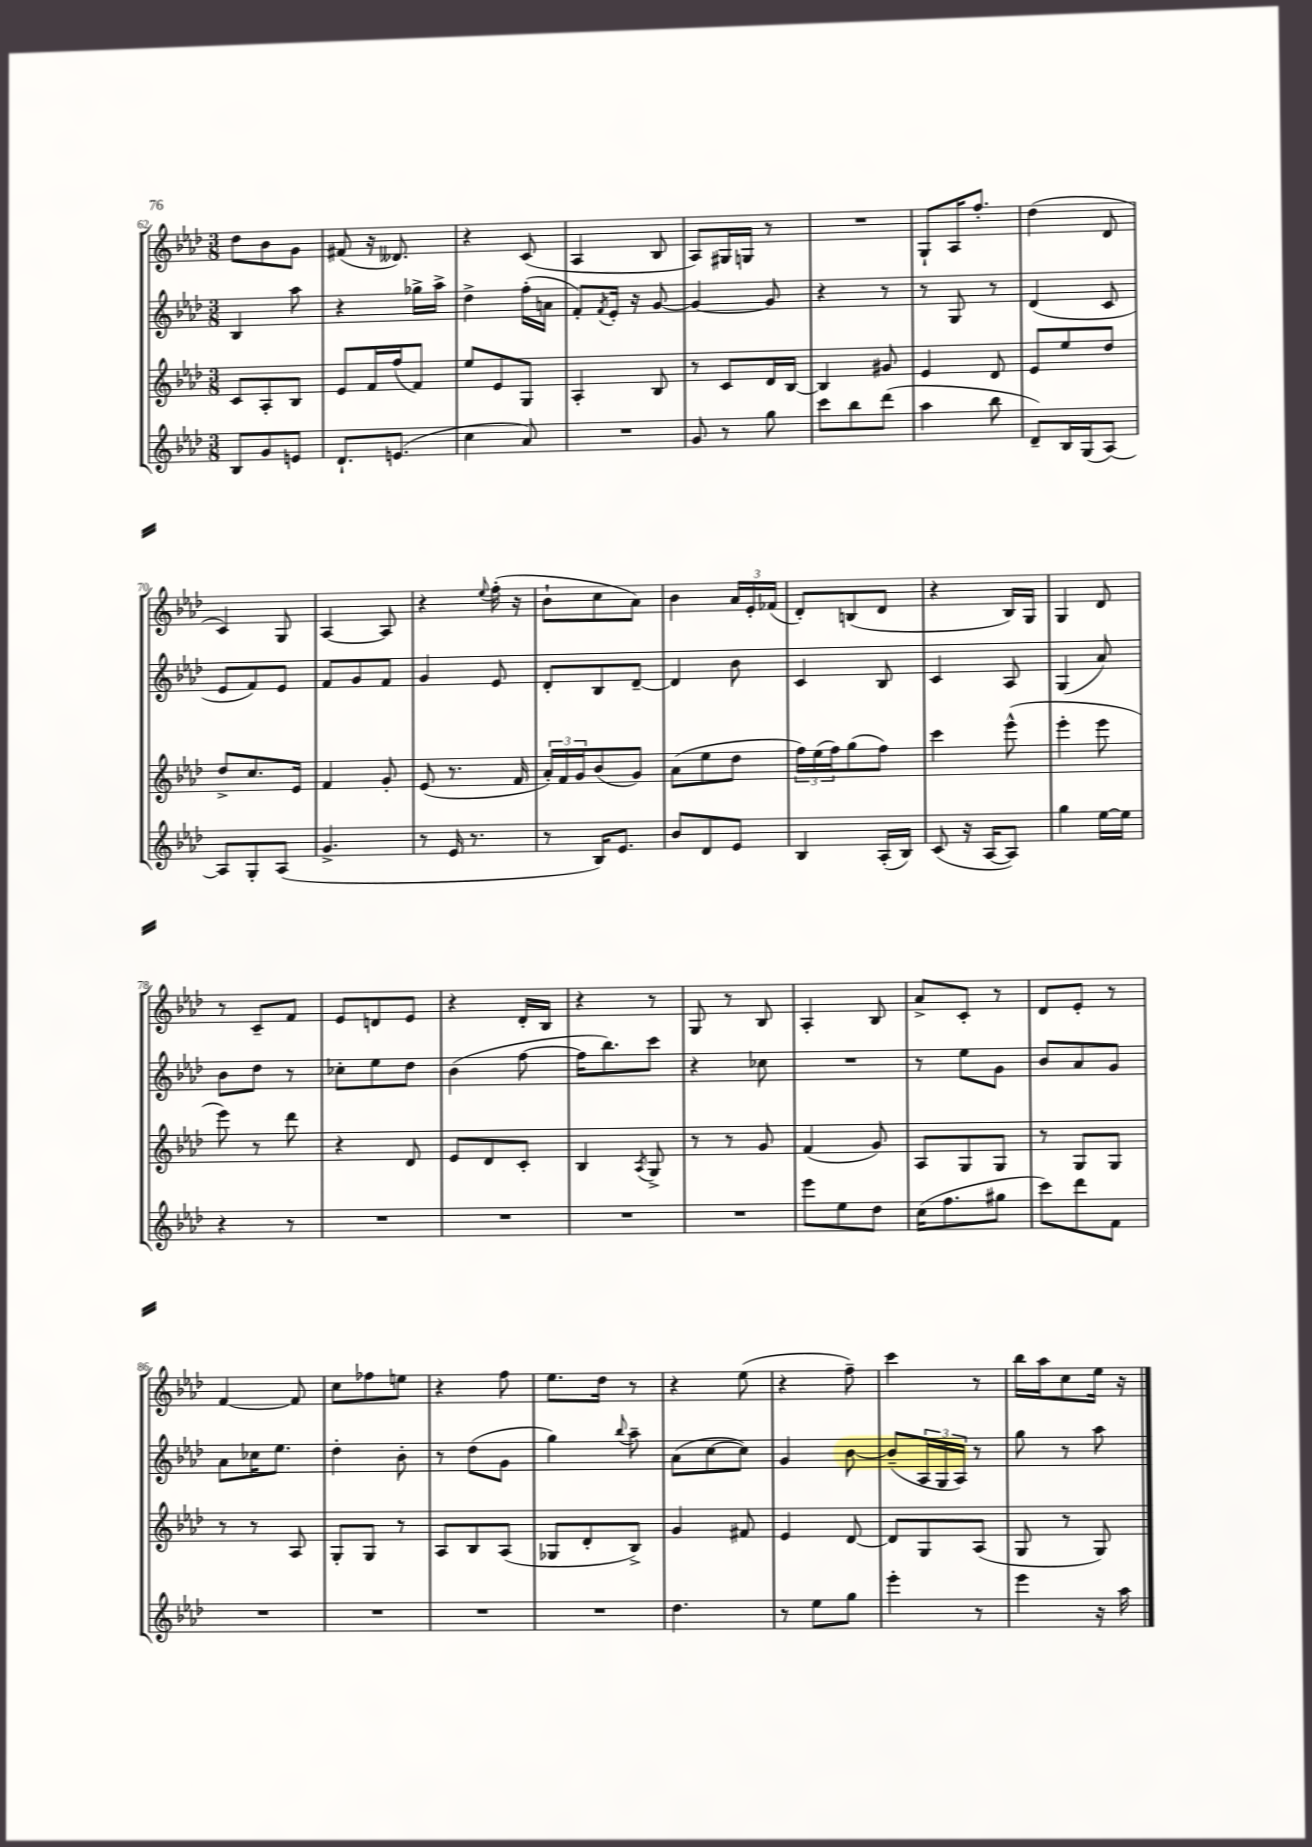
<<
\new StaffGroup <<
\new Staff = "s0" {
    \clef treble \key aes \major \numericTimeSignature \time 3/8
    des''8 bes'8 g'8 |
    fis'8( r16 deses'8.) |
    r4 c'8( |
    aes4 bes8 |
    aes8) gis16 g16 r8 |
    R4. |
    g8-! aes16 f''8.-. |
    des''4( des'8 |
    c'4) g8 |
    aes4~ aes8 |
    r4 \appoggiatura { ees''8 } f''16-.( r16 |
    bes'8-! c''8 aes'8) |
    bes'4 \tuplet 3/2 { aes'16 ees'16-. fes'16( } |
    des'8-.) b8( des'8 |
    r4 bes16) g16 |
    g4 des'8 |
    r8 c'8-- f'8 |
    ees'8 d'8 ees'8 |
    r4 des'16-. bes16 |
    r4 r8 |
    g8 r8 bes8 |
    aes4-. bes8 |
    aes'8-> c'8-. r8 |
    des'8 ees'8-. r8 |
    f'4~ f'8 |
    c''8 fes''8 e''8 |
    r4 f''8 |
    ees''8. des''16 r8 |
    r4 ees''8( |
    r4 f''8--) |
    c'''4 r8 |
    bes''16 aes''16 c''8 ees''16 r16 \bar "|." |
}
\new Staff = "s1" {
    \clef treble \key aes \major \numericTimeSignature \time 3/8
    bes4 aes''8 |
    r4 ges''16-> aes''16-> |
    des''4-> f''16-.( a'16 |
    f'8-.) \acciaccatura { f'8 } ees'16-. r16 g'8~ |
    g'4~ g'8 |
    r4 r8 |
    r8 g8 r8 |
    des'4( c'8 |
    ees'8 f'8) ees'8 |
    f'8 g'8 f'8 |
    g'4 ees'8 |
    des'8-. bes8 des'8~-- |
    des'4 bes'8 |
    c'4 bes8 |
    c'4 aes8 |
    g4( aes'8) |
    bes'8 des''8 r8 |
    ces''8-. ees''8 des''8 |
    bes'4( f''8~ |
    f''16 bes''8.) c'''8 |
    r4 ces''8 |
    R4. |
    r8 ees''8 g'8 |
    bes'8 aes'8 g'8 |
    aes'8 ces''16 ees''8. |
    des''4-. bes'8-. |
    r8 des''8( g'8 |
    g''4) \appoggiatura { bes''8 } aes''8-- |
    aes'8( c''8~ c''8) |
    g'4 bes'8~ |
    bes'8--( \tuplet 3/2 { aes16 g16 aes16) } r8 |
    g''8 r8 aes''8 \bar "|." |
}
\new Staff = "s2" {
    \clef treble \key aes \major \numericTimeSignature \time 3/8
    c'8 aes8-. bes8 |
    ees'8 f'16 f''16( f'8) |
    ees''8 ees'8 g8 |
    aes4-. bes8 |
    r8 c'8 des'16 bes16~ |
    bes4 gis'8 |
    ees'4 des'8 |
    ees'8 ees''8 des''8 |
    des''8-> c''8. ees'16 |
    f'4 g'8-. |
    ees'8( r8. f'16 |
    \tuplet 3/2 { aes'16-.) f'16 g'16 } bes'8( g'8) |
    aes'8( ees''8 des''8 |
    \tuplet 3/2 { f''16) ees''16( f''16) } g''8( f''8) |
    c'''4 ees'''8-^( |
    ees'''4-. ees'''8 |
    ees'''8) r8 des'''8 |
    r4 des'8 |
    ees'8 des'8 c'8-. |
    bes4 \acciaccatura { aes8 } g8-> |
    r8 r8 g'8 |
    f'4( g'8) |
    aes8 g8 g8 |
    r8 g8 g8 |
    r8 r8 aes8 |
    g8-. g8 r8 |
    aes8 bes8 aes8( |
    ges8 des'8-. bes8->) |
    g'4 fis'8 |
    ees'4 des'8~ |
    des'8 g8 aes8( |
    g8 r8 g8) \bar "|." |
}
\new Staff = "s3" {
    \clef treble \key aes \major \numericTimeSignature \time 3/8
    bes8 g'8 e'8 |
    des'8.-! e'8.( |
    c''4 aes'8) |
    R4. |
    g'8 r8 g''8 |
    c'''8 bes''8 des'''8( |
    aes''4 bes''8 |
    des'8--) bes16 g16( aes8~) |
    aes8 g8-. aes8( |
    g'4.-> |
    r8 ees'16 r8. |
    r8 bes16) ees'8. |
    bes'8 des'8 ees'8 |
    bes4 aes16-.( bes16) |
    c'8( r16 aes16~ aes8) |
    g''4 ees''16~ ees''16 |
    r4 r8 |
    R4. |
    R4. |
    R4. |
    R4. |
    ees'''8 ees''8 des''8 |
    c''16( f''8. gis''8 |
    c'''8) des'''8 f'8 |
    R4. |
    R4. |
    R4. |
    R4. |
    des''4. |
    r8 ees''8 g''8 |
    ees'''4-. r8 |
    ees'''4 r16 aes''16 \bar "|." |
}
>>
>>
\layout { \context { \Score currentBarNumber = #62 } }
